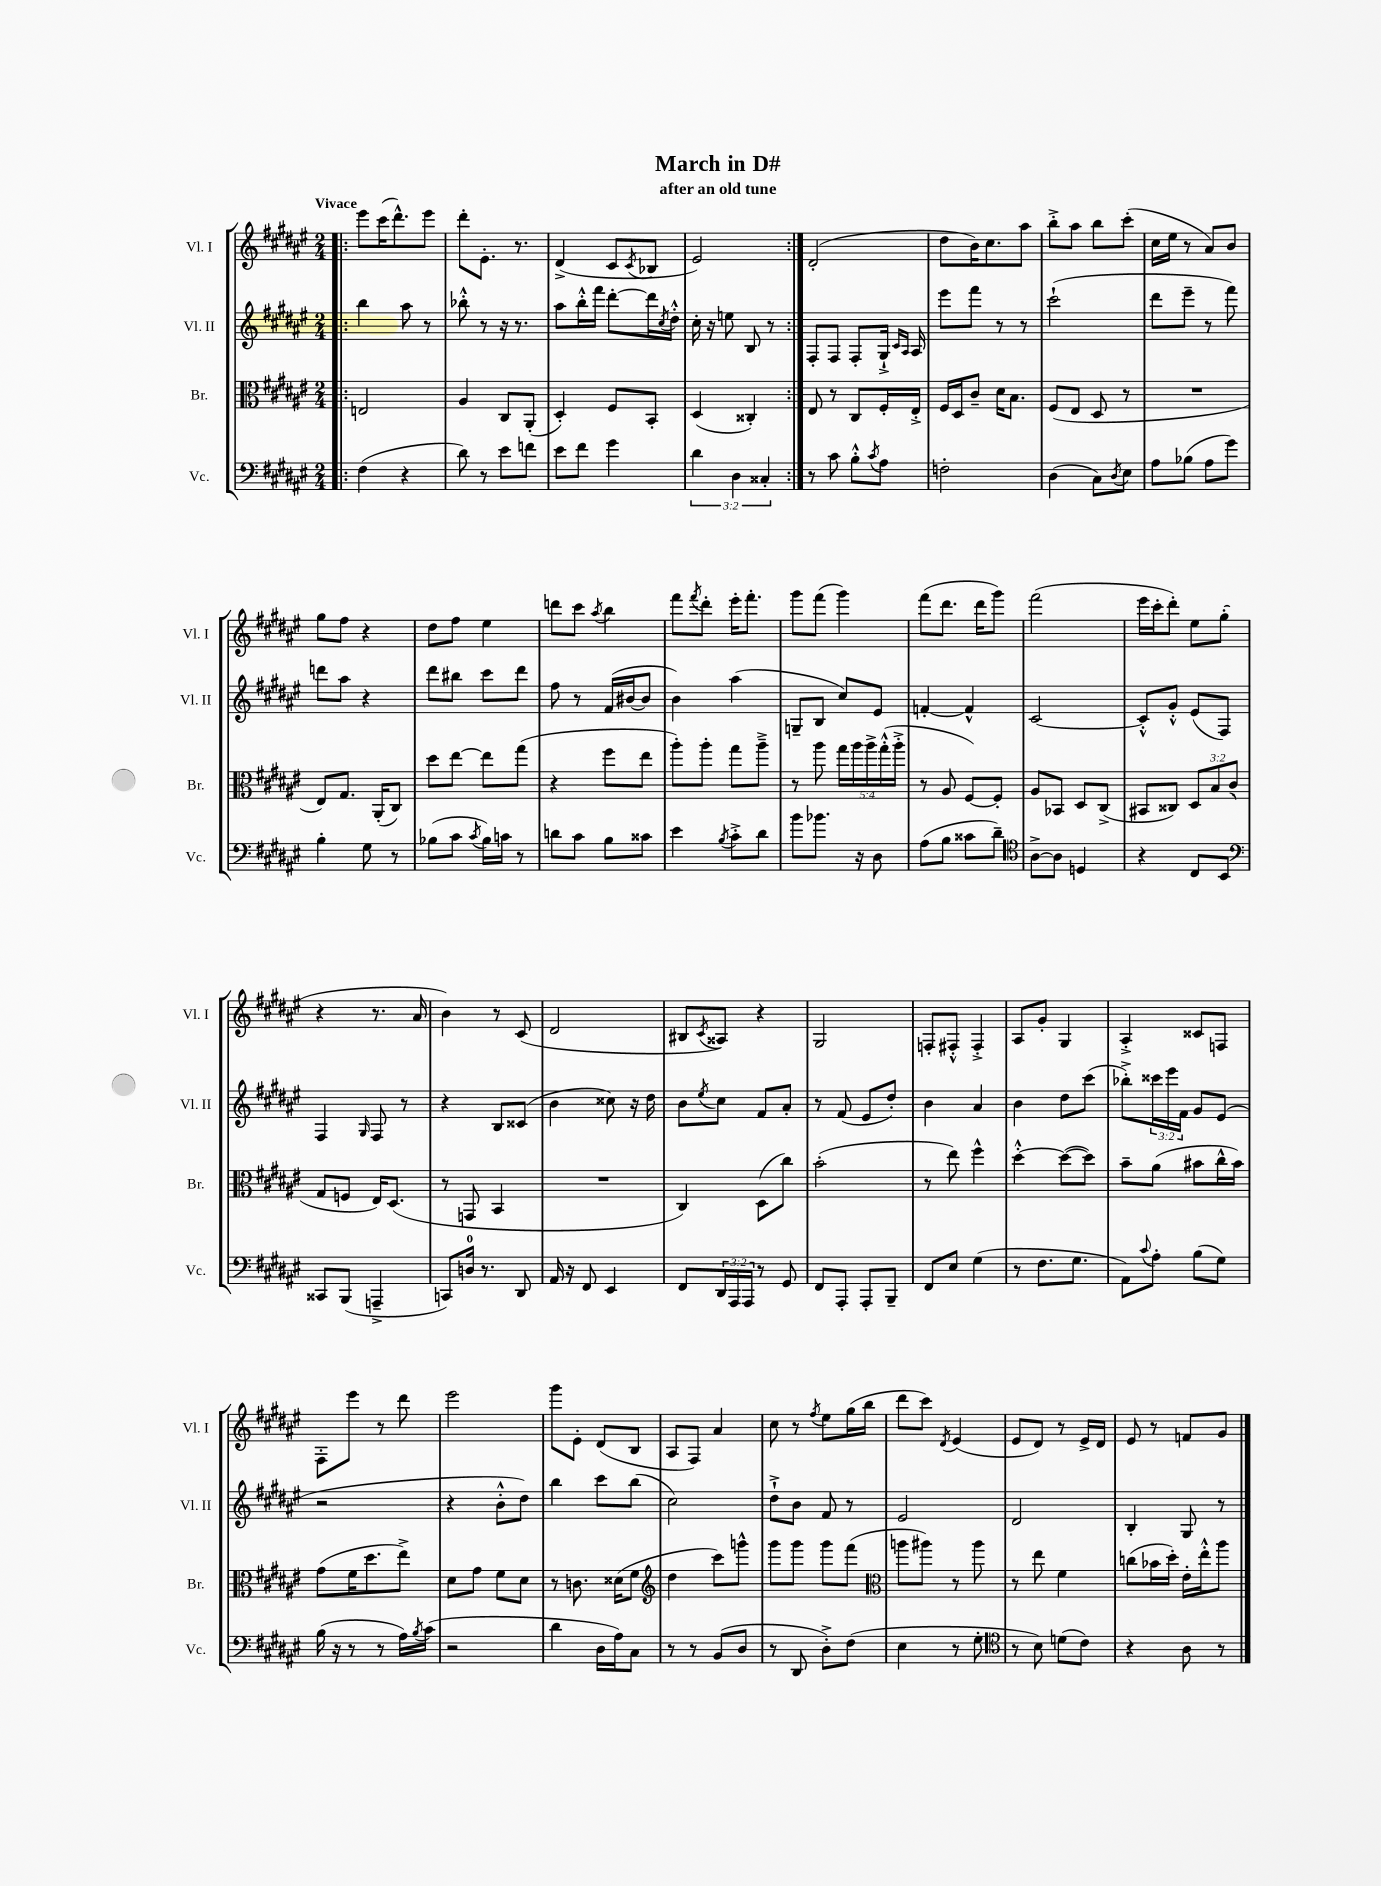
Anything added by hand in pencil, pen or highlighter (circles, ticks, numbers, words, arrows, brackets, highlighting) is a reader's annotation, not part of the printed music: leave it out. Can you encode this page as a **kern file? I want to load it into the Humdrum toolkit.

**kern	**kern	**kern	**kern
*staff4	*staff3	*staff2	*staff1
*clefF4	*clefC3	*clefG2	*clefG2
*k[f#c#g#d#a#e#]	*k[f#c#g#d#a#e#]	*k[f#c#g#d#a#e#]	*k[f#c#g#d#a#e#]
*M2/4	*M2/4	*M2/4	*M2/4
=!|:	=!|:	=!|:	=!|:
(4F#	2E	4bb	8eee#
.	.	.	(16ccc#
.	.	.	8.ddd#^^)
4r	.	8aa#	.
.	.	8r	8eee#
=	=	=	=
8d#)	4A#	8bb-'^^	8ddd#'
8r	.	8r	8.e#'
8e#	8C#	16r	.
.	.	8.r	8.r
8f	(8AA#'	.	.
=	=	=	=
8e#	4D#')	8aa#	(4d#^
8f#	.	16bb'^^	.
.	.	16fff#	.
4g#	8F#	[8ddd#'	8c#
.	.	.	8qc#
.	8BB'	16ddd#]	8B-
.	.	8qcc#	.
.	.	16dd#'^^	.
=	=	=	=
6d#	(4D#	16cc#'	2e#)
.	.	16r	.
.	.	8ee	.
6D#	.	.	.
.	4C##')	8B	.
6C##'	.	.	.
.	.	8r	.
=:|!	=:|!	=:|!	=:|!
8r	8E#	8F#'	(2d#'
8c#	8r	8F#	.
8B'^^	8C#	8F#'	.
8qc#	.	.	.
8A#	16F#'	16G#`^	.
.	.	16qqc#	.
.	.	16qqA#	.
.	16E#'^	16A#	.
=	=	=	=
2F'	16F#	8eee#	8dd#
.	16D#	.	.
.	8c#~	8fff#	16b)
.	.	.	8.cc#
.	16d#	8r	.
.	8.B	.	.
.	.	8r	8aa#
=	=	=	=
(4D#	(8F#	(2ccc#`	8bb'^
.	8E#	.	8aa#
8C#)	8D#	.	8bb
8qD#	.	.	.
8E#	8r	.	(8ccc#'
=	=	=	=
8A#	2r	8ddd#	16cc#
.	.	.	16ee#
(8B-	.	8eee#~	8r
8A#	.	8r	8a#)
8g#)	.	8fff#)	8b
=	=	=	=
4B'	8E#)	8ddd	8gg#
.	8.G#	8aa#	8ff#
8G#	.	4r	4r
.	(16AA#'	.	.
8r	8C#)	.	.
=	=	=	=
(8B-	8dd#	8ddd#	8dd#
8c#	[8ee#	8bb#	8ff#
8qc#	.	.	.
16B-)	8ee#]	8ccc#	4ee#
16c	.	.	.
8r	(8gg#	8ddd#	.
=	=	=	=
8d	4r	8ff#	8ddd
8c#	.	8r	8ccc#
.	.	.	8qaa#
8B	8ff#	(16f#	4bb
.	.	[16b#	.
8c##	8ee#	8b#]	.
=	=	=	=
4e#	8aa#')	4b)	8fff#
.	.	.	8qfff#
.	8aa#'	.	8ddd#'
8qB	.	.	.
8c#'^	8gg#	(4aa#	16eee#'
.	.	.	8.fff#'
8d#	8aa#~^	.	.
=	=	=	=
8b	8r	8G~	8ggg#
8.b-	8aa#	8B	(8fff#
.	20gg#	8cc#)	4ggg#)
.	20aa#	.	.
16r	.	.	.
.	20aa#^	.	.
8D#	.	8e#	.
.	(20gg#'^^	.	.
.	20aa#'^	.	.
=	=	=	=
(8A#	8r	[4f'	(8fff#
8B	8A#	.	8.ddd#
8c##	[8F#)	4f^^]	.
.	.	.	16ddd#
8d#~)	8F#']	.	8ggg#)
=	=	=	=
*clefC4	*	*	*
[8A#^	8A#	[2c#	(2fff#
8A#]	8BB-	.	.
4D	8D#	.	.
.	(8C#^	.	.
=	=	=	=
4r	8BB#	8c#'^^]	16eee#
.	.	.	16ccc#'
.	8C##)	8g#'^^	8ddd#')
8C#	12D#	(8e#	8ee#
.	12B	.	.
8BB	.	8F#)	(8gg#'
.	(12c#'	.	.
=	=	=	=
*clefF4	*	*	*
8CC##	8G#	4F#	4r
(8BBB	8F	.	.
.	.	16qqG#	.
4AAA~^	16E#)	8F#	8.r
.	(8.D#	.	.
.	.	8r	.
.	.	.	16a#
=	=	=	=
8CC)	8r	4r	4b)
16D	8GG	.	.
8.r	.	.	.
.	4BB	8B	8r
8DD#	.	(8c##	(8c#
=	=	=	=
16AA#	2r	4b	2d#
16r	.	.	.
8FF#	.	.	.
4EE#	.	8cc##)	.
.	.	16r	.
.	.	16dd#	.
=	=	=	=
8FF#	4C#)	8b	8B#
.	.	8qee#	8qc#
24DD#	.	8cc#	8A##)
24AAA#	.	.	.
24AAA#	.	.	.
8r	(8D#	8f#	4r
8GG#	8cc#)	8a#'	.
=	=	=	=
8FF#	(2b'	8r	2G#
8AAA#'	.	(8f#	.
8AAA#'	.	8e#	.
8BBB~	.	8dd#')	.
=	=	=	=
8FF#	8r	4b	8F'
8E#	8ee#)	.	8F#'^^
(4G#	4ff#^^	4a#	4F#'^
=	=	=	=
8r	[4dd#'^^	4b	8A#
8.F#	.	.	8g#'
.	(8dd#_	8dd#	4G#
8.G#	.	.	.
.	8dd#])	(8ccc#	.
=	=	=	=
8AA#)	8b~	8bb-'^)	4A#'^
8qqc#	.	.	.
8A#'	(8a#	24ccc##	.
.	.	24eee#	.
.	.	24f#	.
(8B	8b#	8g#	8c##
8G#)	16cc#^^	(8e#	8F
.	16b#)	.	.
=	=	=	=
(16B	(8g#	2r	8F#'
16r	.	.	.
8r	16f#	.	8eee#
.	8.dd#	.	.
8r	.	.	8r
16A#)	8ee#^)	.	8ddd#
8qB	.	.	.
(16c#	.	.	.
=	=	=	=
2r	8d#	4r	2eee#
.	8g#	.	.
.	8f#	8b'^^	.
.	8d#	8dd#)	.
=	=	=	=
4d#	8r	4bb	8ggg#
.	8.c	.	8e#'
16D#	.	8ccc#	(8d#
16A#)	(16d##	.	.
8C#	8f#	(8bb	8B
=	=	=	=
*	*clefG2	*	*
8r	4dd#	2cc#)	8A#
8r	.	.	8F#)
(8BB	8ccc#)	.	4a#
8D#	8ggg^^	.	.
=	=	=	=
8r	8ggg#	8dd#`^	8cc#
8DD#	8ggg#	8b	8r
.	.	.	8qff#
8D#'^)	8ggg#	8f#	8ee#
(8F#	(8fff#	8r	(16gg#
.	.	.	16bb
=	=	=	=
*	*clefC3	*	*
4E#	8aa	2e#	8ddd#
.	8aa#)	.	8ccc#)
.	.	.	8qd#
8r	8r	.	(4e#
8G#'	8aa#	.	.
=	=	=	=
*clefC4	*	*	*
8r	8r	2d#	8e#
8B)	8ee#	.	8d#)
(8d	4f#	.	8r
8c#)	.	.	16e#^
.	.	.	16d#
=	=	=	=
4r	(8cc	4B'	8e#
.	16b-	.	8r
.	16dd#')	.	.
8A#	16e#'	8G#	8f
.	16ee#'^^	.	.
8r	8aa#	8r	8g#
==	==	==	==
*-	*-	*-	*-
